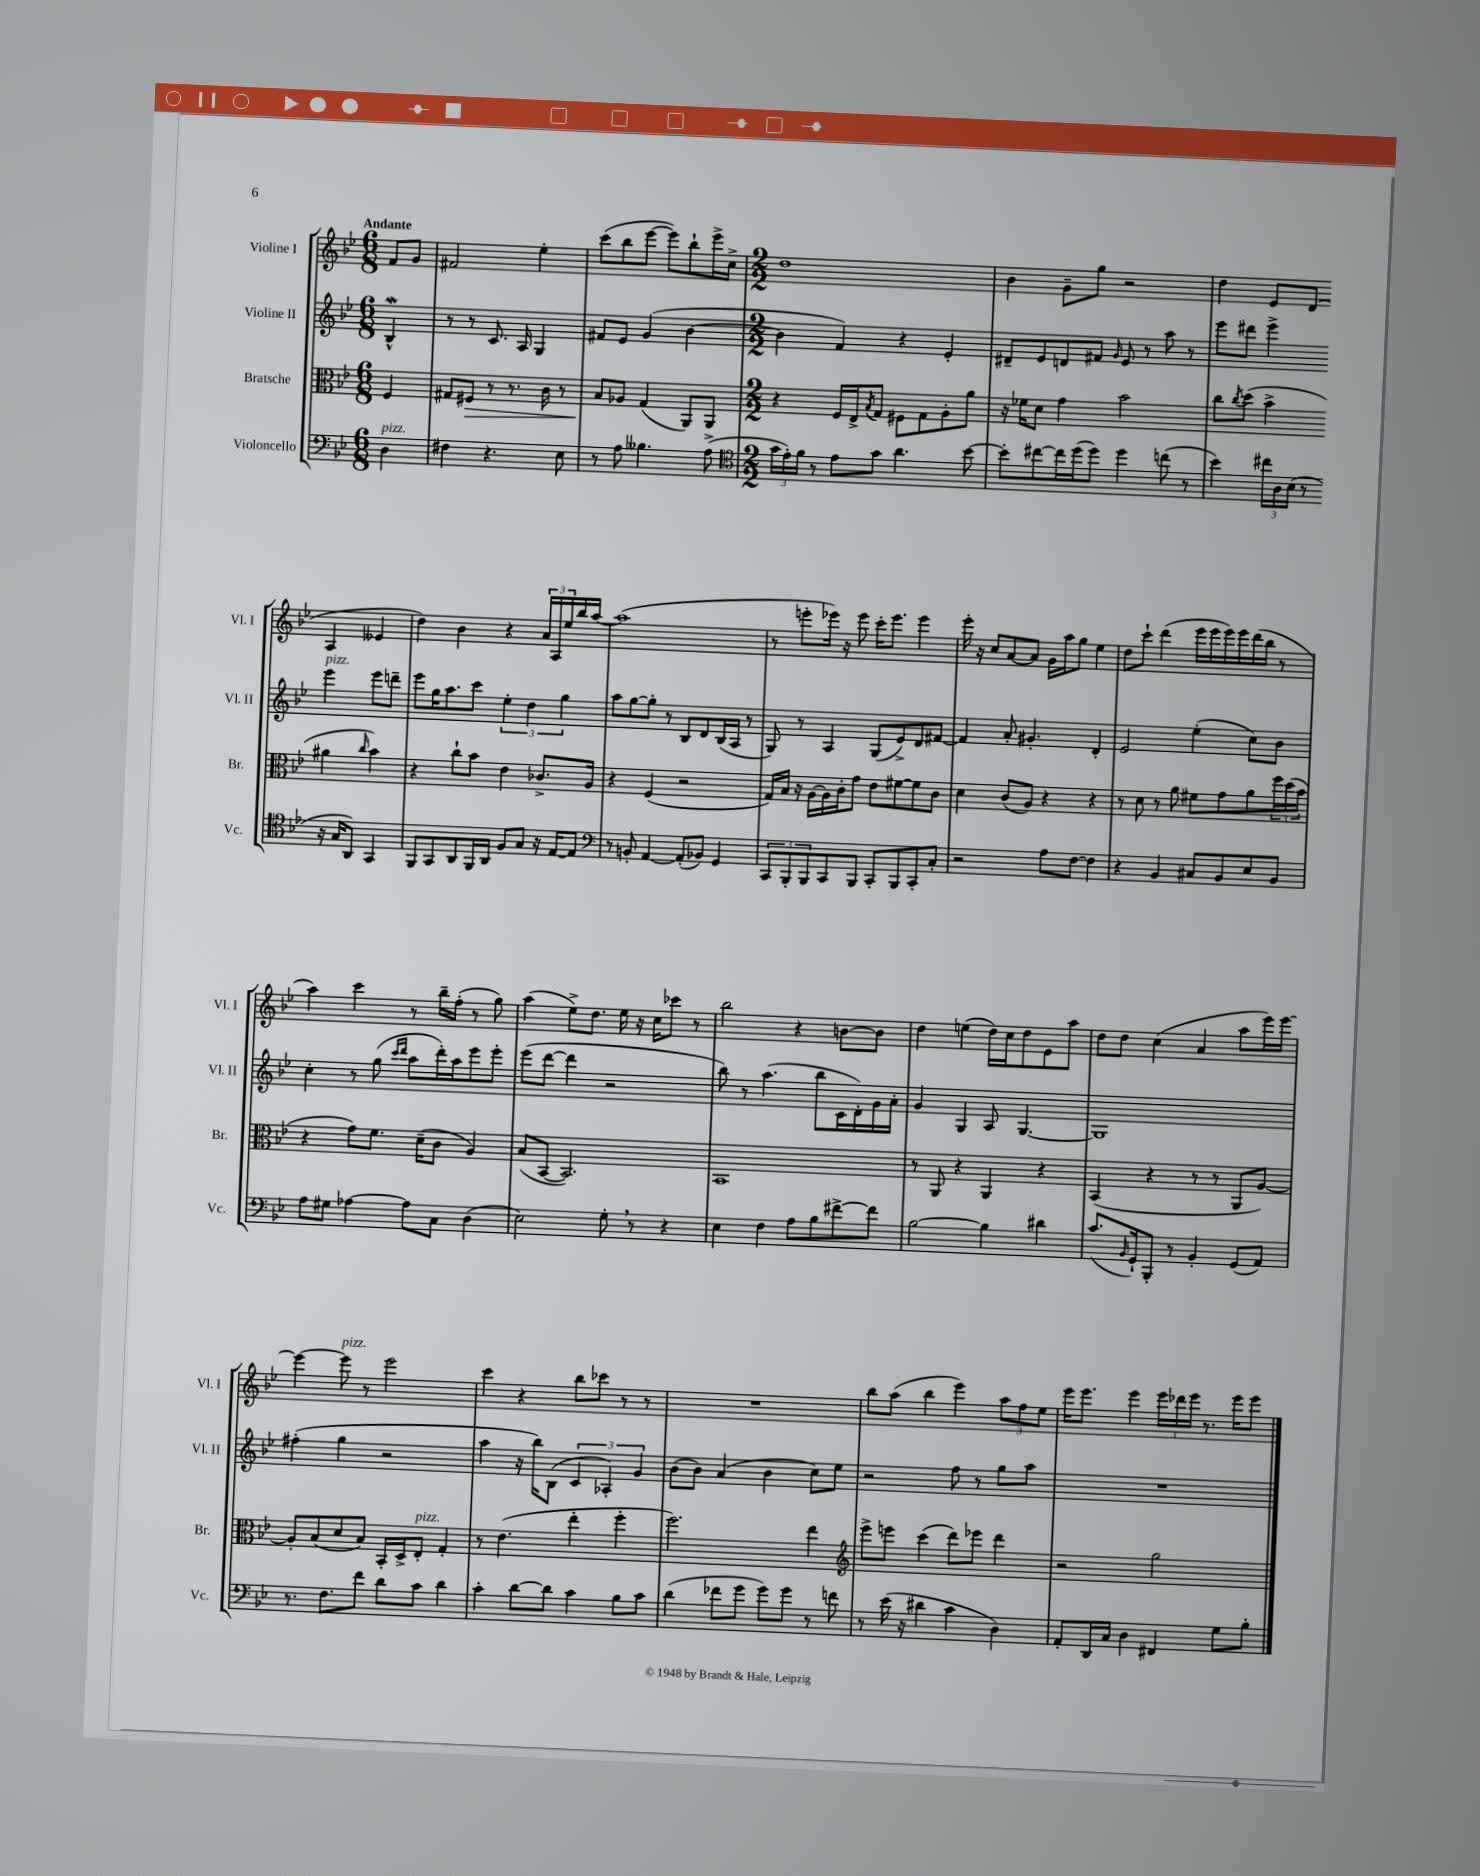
<<
\new StaffGroup <<
\new Staff = "s0" \with { instrumentName = "Violine I" shortInstrumentName = "Vl. I" } {
    \clef treble \key bes \major \numericTimeSignature \time 6/8 \partial 4 \tempo "Andante"
    f'8 g'8 |
    fis'2 ees''4-. |
    c'''8( bes''8 ees'''8~ ees'''8) bes''8-! ees'''16-> c''16-> |
    \numericTimeSignature \time 2/2 d''1 |
    bes'4 g'8-- g''8 r2 |
    d''4 ees'8 d'8( a4 eeses'4 |
    d''4) bes'4 r4 \tuplet 3/2 { a'16 a16 ees''16 } bes''16 a''16~ |
    a''1( |
    r8 e'''8-. ees'''16) r16 ees'''8 c'''16-. ees'''8. ees'''4 |
    ees'''16-. r16 c''8 a'8~ a'8 g'16 a''16 g''8 ees''4 |
    d''8 c'''8-! d'''4( ees'''16 ees'''16 ees'''16) ees'''16 d'''16( bes''16 r8 |
    a''4) c'''4 r8 bes''16-- f''16-.( r8 g''8) |
    a''4( ees''8->) d''8. ees''16 r16 c''16 ces'''8 r8 |
    bes''2 r4 b'8~ b'8 |
    d''4 e''4( d''16) c''16 d''8 ees'8 a''8 |
    d''8 d''8 c''4( a'4 a''8 ees'''16) ees'''16~ |
    ees'''4~ ees'''8^\markup { \italic "pizz." } r8 ees'''2 |
    c'''4 r4 bes''8 ces'''8 r8 r8 |
    R1 |
    bes''8 a''8( bes''4 ees'''4) \tuplet 3/2 { a''8 f''8 ees''8 } |
    ees'''16 ees'''8. ees'''4 \tuplet 3/2 { ees'''16 des'''16 ees'''16 } r8. ees'''16 ees'''8 \bar "|." |
}
\new Staff = "s1" \with { instrumentName = "Violine II" shortInstrumentName = "Vl. II" } {
    \clef treble \key bes \major \numericTimeSignature \time 6/8 \partial 4
    bes4-^\mordent |
    r8 r8 c'8. a16 g4 |
    fis'8 ees'8 g'4( bes'4~ |
    \numericTimeSignature \time 2/2 bes'4 f'4) r4 ees'4-. |
    dis'8-- ees'8 d'8 fis'8 \grace { g'16 } ees'8 r8 a''8 r8 |
    ees'''8 dis'''8 ees'''4-> ees'''4^\markup { \italic "pizz." } ees'''8 d'''8-- |
    ees'''8 g''16 a''8. c'''8 \tuplet 3/2 { ees''4-. d''4 g''4 } |
    a''8 g''8~ g''8-. r8 bes8 d'8 bes16( a16 r8 |
    g8) r8 a4 g8( ees'8->) d'8 fis'8~ |
    fis'4 a'8-. gis'4.-. d'4-. |
    ees'2 ees''4-.( c''8) bes'8 |
    c''4-. r8 g''8( \grace { c'''16 d'''16 } a''8 d'''16-.) a''16 ees'''8 ees'''8-. |
    ees'''8( d'''8~ d'''4 r2 |
    bes''8) r8 a''4.( bes''8 c'16 d'16-.) g'16 a'16-. |
    g'4 g4 a8 g4.~ |
    g1 |
    fis''4-.( g''4 r2 |
    a''4 r16 bes''16) bes8( \tuplet 3/2 { c'4 aes4-.) g'4 } |
    bes'8( bes'8) a'4( bes'4 c''8) ees''8 |
    r2 f''8 r8 g''8 a''8 |
    R1 \bar "|." |
}
\new Staff = "s2" \with { instrumentName = "Bratsche" shortInstrumentName = "Br." } {
    \clef alto \key bes \major \numericTimeSignature \time 6/8 \partial 4
    f4 |
    gis8 fis8\> r8 r8. c'16 r8 |
    bes8\! aes8 g4( a,8) a,8 |
    \numericTimeSignature \time 2/2 r4 f16 ees16-> \acciaccatura { bes8 } g8 fis8 g8 a8-. a'8 |
    r16 fes'16 d'8 g'4 bes'2 |
    c''8 \acciaccatura { c''8 } d''8( bes'4-> ais'4 \grace { c''16 } bes'4) |
    r4 c''8-! bes'8 ees'4 ces'8.-> a16 |
    r4 f4( r2 |
    g16) bes16 r16 a16~ a16 c'16-. g'8 ees'8 fis'8~ fis'8 c'8 |
    d'4 c'8( a8) r4 r4 |
    r8 d'8 r8 a'8 fis'8 g'8 a'8 \tuplet 3/2 { f''16 d''16( bes'16 } |
    r4 g'8) f'8. d'16--( c'8 a4) |
    bes8( bes,8~ bes,2.) |
    bes,1 |
    r8 a,8 r4 a,4 r4 |
    bes,4( r4 r8 r8 a,8 a8~) |
    a8-. bes8( d'8 bes8) bes,16-. d16-> ees8-.^\markup { \italic "pizz." } g4-. |
    r8 ees'4.( ees''4-. f''4-. |
    f''2.) ees''4 |
    \clef treble ees'''8-> e'''8 c'''4( d'''8) ees'''8 d'''4 |
    r2 g''2 \bar "|." |
}
\new Staff = "s3" \with { instrumentName = "Violoncello" shortInstrumentName = "Vc." } {
    \clef bass \key bes \major \numericTimeSignature \time 6/8 \partial 4
    d4^\markup { \italic "pizz." } |
    fis4 r4. ees8 |
    r8 a8 beses4. a8->( |
    \numericTimeSignature \time 2/2 \clef tenor \tuplet 3/2 { g'16 ees'16-.) f'16 } r8 ees'8 g'8 a'4. bes'8~ |
    bes'8-. cis''8~ cis''16 d''16( d''8) d''4 c''8( r8 |
    bes'4) \tuplet 3/2 { cis''16 a16 bes16( } r8 r16 g16 a,8) g,4 |
    f,8 g,8 a,8 f,16 a,16 f8 g8 r16 ees16~ ees8 |
    \clef bass r8 b,8-. a,4~ a,8-.( bes,8) g,4 |
    \tuplet 3/2 { c,8 bes,,8-. bes,,8 } c,8 bes,,8 c,8-. bes,,8 c,8-. c8-. |
    r2 a8 f8~ f4 |
    r4 bes,4 cis8 bes,8 ees8 bes,8 |
    a8 gis8 aes4~ aes8 c8 d4( |
    ees2) g8-. \breathe r8 r4 |
    ees4 f4 a8 bes8 fis'8~-> fis'8 |
    bes2~ bes4 dis'4 |
    c'8.( \grace { bes,16 } g,16-!) bes,,8-. r8 bes,4-. g,8( a,8) |
    r8. f8. f'8 d'8 c'8 d'4 |
    c'4-. d'8~ d'8 c'4 bes8 c'8 |
    d'4( fes'8 g'8 g'8) g'8 r8 f'8 |
    r8 ees'16( r16 dis'4 c'4 d4) |
    a,8-. d,16 c16 d4 fis,4 g8 bes8-. \bar "|." |
}
>>
>>
\layout { \context { \Score \remove "Bar_number_engraver" } }
